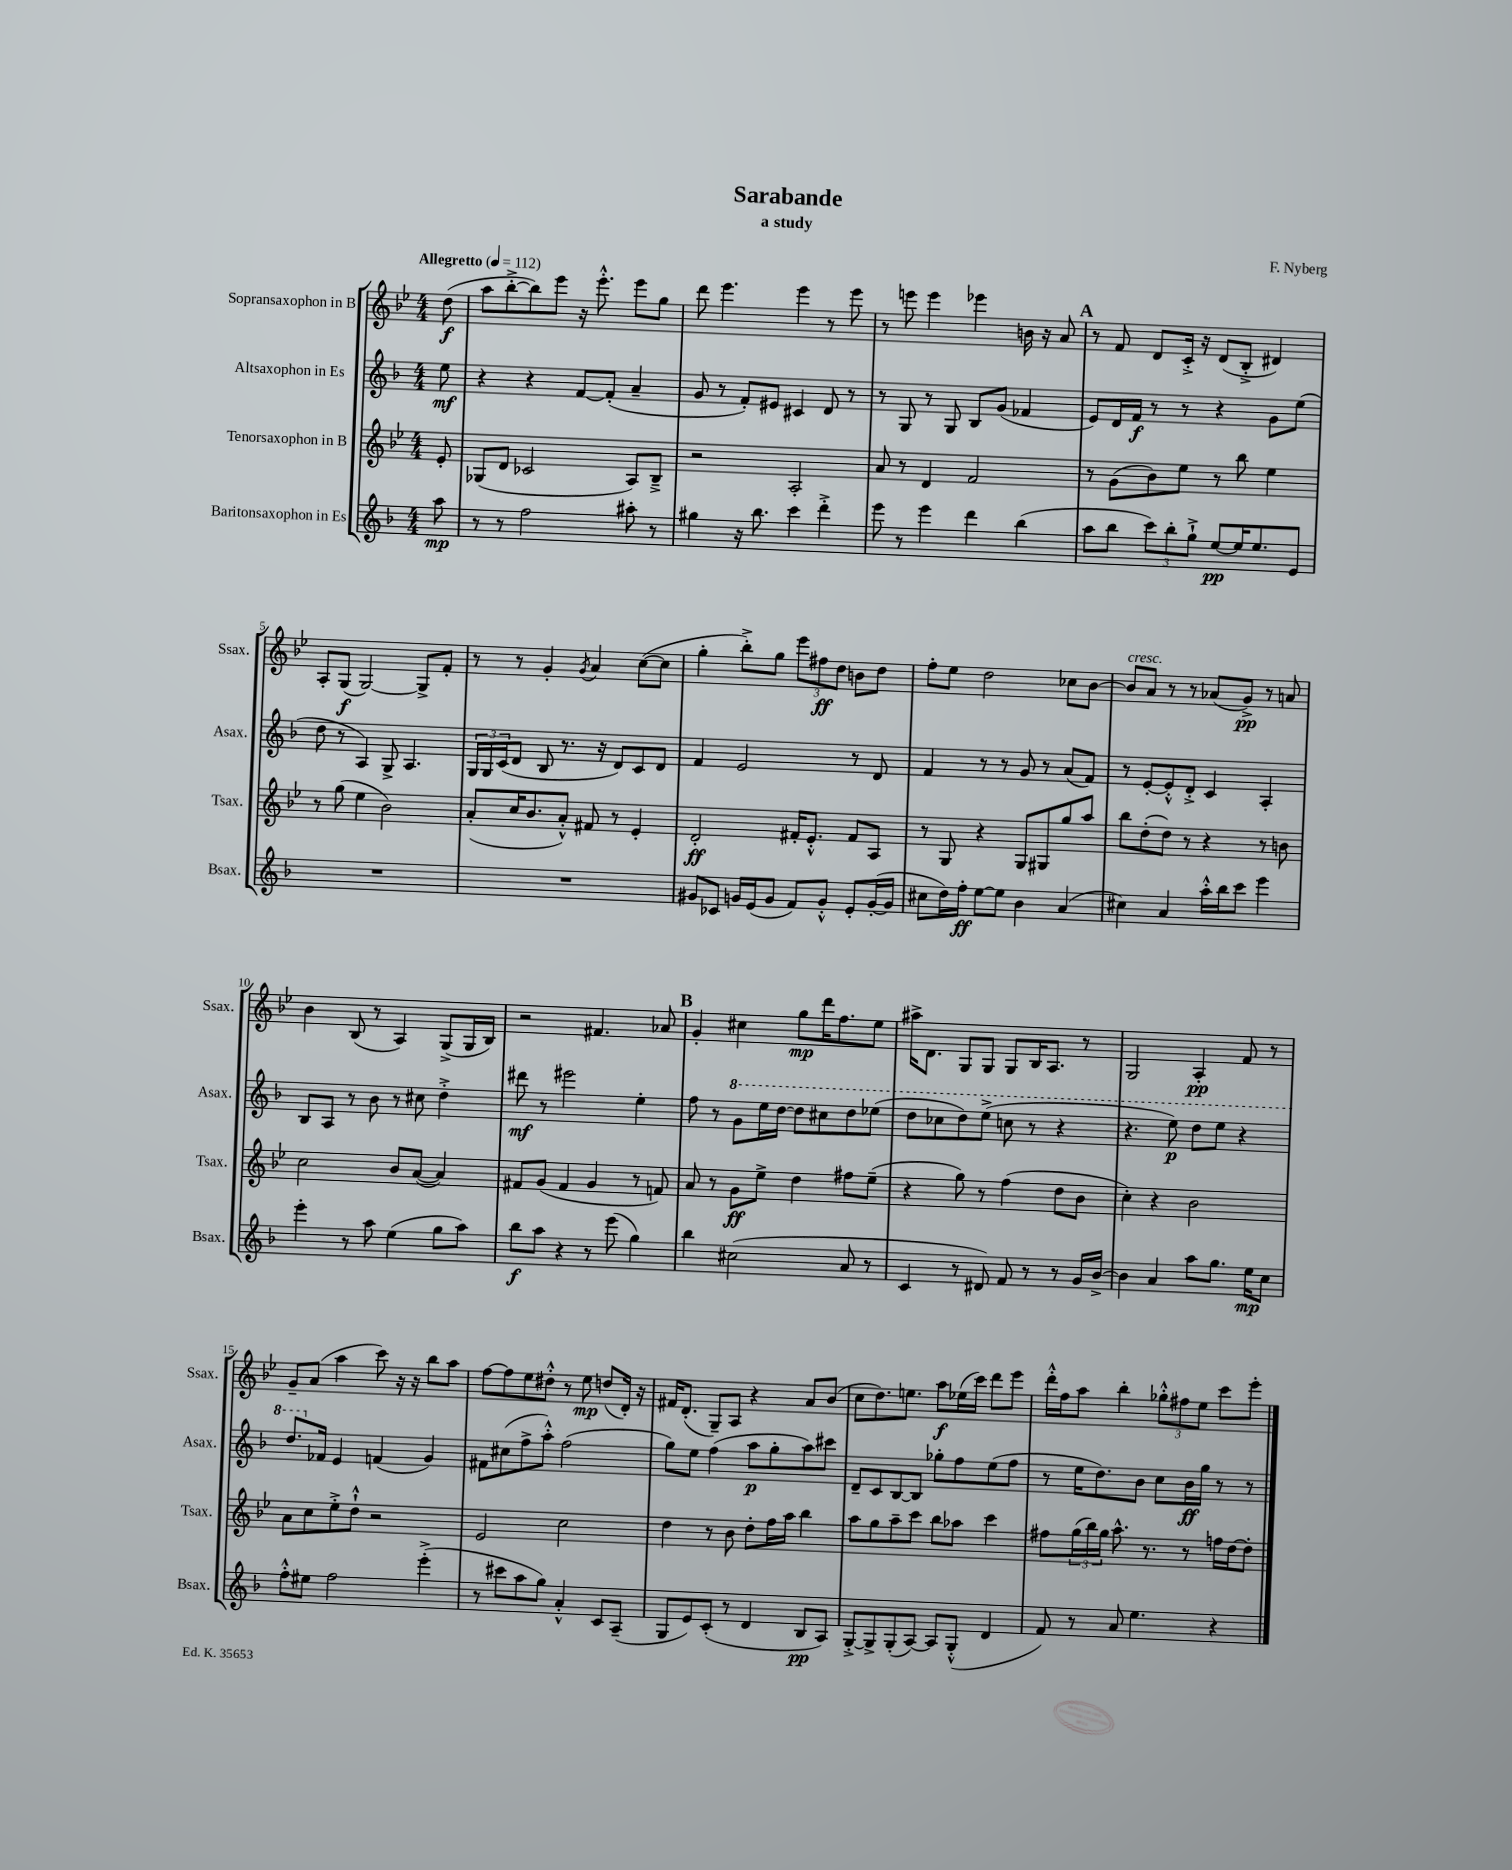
\header { title = "Sarabande" composer = "F. Nyberg" subtitle = "a study" }
<<
\new StaffGroup <<
\new Staff = "s0" \with { instrumentName = "Sopransaxophon in B" shortInstrumentName = "Ssax." } {
    \clef treble \key bes \major \numericTimeSignature \time 4/4 \partial 8 \tempo "Allegretto" 4 = 112
    d''8\f( |
    a''8 bes''8~-.-> bes''8) ees'''8 r16 ees'''8.-.-^ ees'''8 g''8 |
    d'''8 ees'''4. ees'''4 r8 ees'''8 |
    r8 e'''8 e'''4 ees'''4 b'16 r16 a'8 |
    \mark \markup { \bold "A" } r8 f'8 d'8 c'16-.-> r16 d'8( bes8-.-> dis'4) |
    a8-. g8\f( g2~) g8-> f'8-. |
    r8 r8 g'4-. \acciaccatura { g'8 } a'4 c''8~( c''8 |
    g''4-. bes''8-.->) g''8 \tuplet 3/2 { ees'''8 fis''8\ff d''8 } b'8 d''8 |
    f''8-. ees''8 d''2 ces''8 bes'8~ |
    bes'8^\markup { \italic "cresc." } a'8 r8 r8 aes'8( g'8->\pp) r8 a'8 |
    bes'4 bes8( r8 a4) g8->( g16 bes16) |
    r2 fis'4. aes'8 |
    \mark \markup { \bold "B" } g'4-. cis''4 g''8\mp d'''16 f''8. ees''8 |
    ais''16-> d'8. g8 g8 g8 bes16 a8. r8 |
    g2 a4-.\pp f'8 r8 |
    g'8-- a'8( a''4 c'''8) r16 r16 bes''8 a''8 |
    f''8~ f''8 ees''8 dis''8-.-^ r8 ees''8\mp d''8( d'16-.) r16 |
    fis'16 d'8.-.( g8--) a8 r4 a'8 bes'8( |
    c''8 d''8.) e''8. a''8\f ees''16( c'''16) d'''8 ees'''8 |
    d'''16-.-^ f''16 a''8 bes''4-. \tuplet 3/2 { ges''8-.-^ fis''8 ees''8 } c'''8 ees'''8-. \bar "|." |
}
\new Staff = "s1" \with { instrumentName = "Altsaxophon in Es" shortInstrumentName = "Asax." } {
    \clef treble \key f \major \numericTimeSignature \time 4/4 \partial 8
    e''8\mf |
    r4 r4 f'8~ f'8-.( a'4-- |
    g'8 r8 f'8-.) eis'8 cis'4 d'8 r8 |
    r8 g8 r8 g8 bes8 g'8( fes'4 |
    \mark \markup { \bold "A" } e'8) d'16 f'16\f r8 r8 r4 g'8 e''8( |
    d''8 r8 a4) g8-> a4. |
    \tuplet 3/2 { g16 g16 c'16( } d'8 bes8 r8. r16 d'8) c'8 d'8 |
    f'4 e'2 r8 d'8 |
    f'4 r8 r8 g'8 r8 a'8( f'8) |
    r8 e'8~-. e'8-.-^ d'8-.-> c'4 a4-. |
    bes8 a8 r8 bes'8 r8 cis''8 d''4-.-> |
    dis'''8\mf r8 eis'''2 e''4-. |
    \mark \markup { \bold "B" } f''8 r8 \ottava #1 g''8 e'''16 d'''16~ d'''8 cis'''8 d'''8 ees'''8( |
    d'''8 ces'''8 d'''8) e'''8->( c'''8 r8 r4 |
    r4. e'''8\p) d'''8 e'''8 r4 |
    d'''8. \ottava #0 fes'16 e'4 f'4( g'4) |
    fis'8 cis''8( f''8-> a''8-.-^) f''2( |
    g''8) e''8 f''4( a''8\p g''8-. a''8) cis'''8 |
    d'8-- c'8 bes8~ bes8 ges''8-. f''8 e''8( f''8 |
    r8 e''16 d''8.) bes'8 c''8 bes'16\ff g''16 r8 r8 \bar "|." |
}
\new Staff = "s2" \with { instrumentName = "Tenorsaxophon in B" shortInstrumentName = "Tsax." } {
    \clef treble \key bes \major \numericTimeSignature \time 4/4 \partial 8
    ees'8-. |
    ges8( d'8 ces'2 a8) bes8---> |
    r2 a2-. |
    a'8 r8 d'4 f'2 |
    \mark \markup { \bold "A" } r8 g'8( bes'8) ees''8 r8 bes''8 ees''4 |
    r8 g''8( ees''4 bes'2) |
    a'8-.( c''16 bes'8. a'8-.-^) fis'8 r8 ees'4-. |
    d'2-.\ff fis'16-. ees'8.-.-^ fis'8 a8 |
    r8 g8 r4 g8 gis8 g''8 a''8 |
    bes''8 d''8-.( d''8) r8 r4 r8 b'8 |
    c''2 bes'8 a'8~( a'4) |
    fis'8 g'8( fis'4 g'4 r8 f'8) |
    \mark \markup { \bold "B" } a'8 r8 g'8\ff ees''8-> d''4 fis''8 ees''8--( |
    r4 g''8) r8 f''4( d''8 bes'8 |
    c''4-.) r4 bes'2 |
    a'8 c''8 ees''8-.-> d''8-!-^ r2 |
    ees'2 c''2 |
    d''4 r8 bes'8 d''8-. f''16 a''16 bes''4 |
    a''8 g''8 a''8-- c'''8 bes''8 aes''8 c'''4 |
    fis''8 \tuplet 3/2 { g''16( bes''16) g''16 } a''8.-^ r8. r8 f''16 d''16~ d''8-. \bar "|." |
}
\new Staff = "s3" \with { instrumentName = "Baritonsaxophon in Es" shortInstrumentName = "Bsax." } {
    \clef treble \key f \major \numericTimeSignature \time 4/4 \partial 8
    a''8\mp |
    r8 r8 f''2 ais''8-. r8 |
    gis''4 r16 bes''8. c'''4 d'''4-.-> |
    e'''8 r8 e'''4 d'''4 bes''4( |
    \mark \markup { \bold "A" } a''8 bes''8 \tuplet 3/2 { c'''8) bes''8-. g''8-!-> } e''8~\pp e''16 e''8. e'8 |
    R1 |
    R1 |
    gis'8 ces'8 g'16 e'16( g'8 f'8) g'8-.-^ e'8-. g'16~-.( g'16 |
    cis''8 d''16) f''16-.\ff e''8~ e''8 bes'4 a'4( |
    cis''4) a'4 a''16-.-^ bes''16 c'''8 e'''4 |
    e'''4-. r8 a''8 e''4( g''8 a''8) |
    bes''8\f a''8 r4 r8 e'''8( g''4) |
    \mark \markup { \bold "B" } bes''4 cis''2( a'8 r8 |
    c'4 r8 dis'8) f'8 r8 r8 g'16 bes'16~-> |
    bes'4 a'4 a''8 g''8. e''16\mp c''8 |
    f''8-.-^ eis''8 f''2 e'''4-.->( |
    r8 cis'''8 a''8 g''8) a'4-.-^ c'8 a8--( |
    g8 e'8) c'8-.( r8 d'4 bes8\pp a8) |
    g8~-.-> g8-> g8-.( a8~) a8 g8-.-^( d'4 |
    f'8) r8 a'8 e''4. r4 \bar "|." |
}
>>
>>
